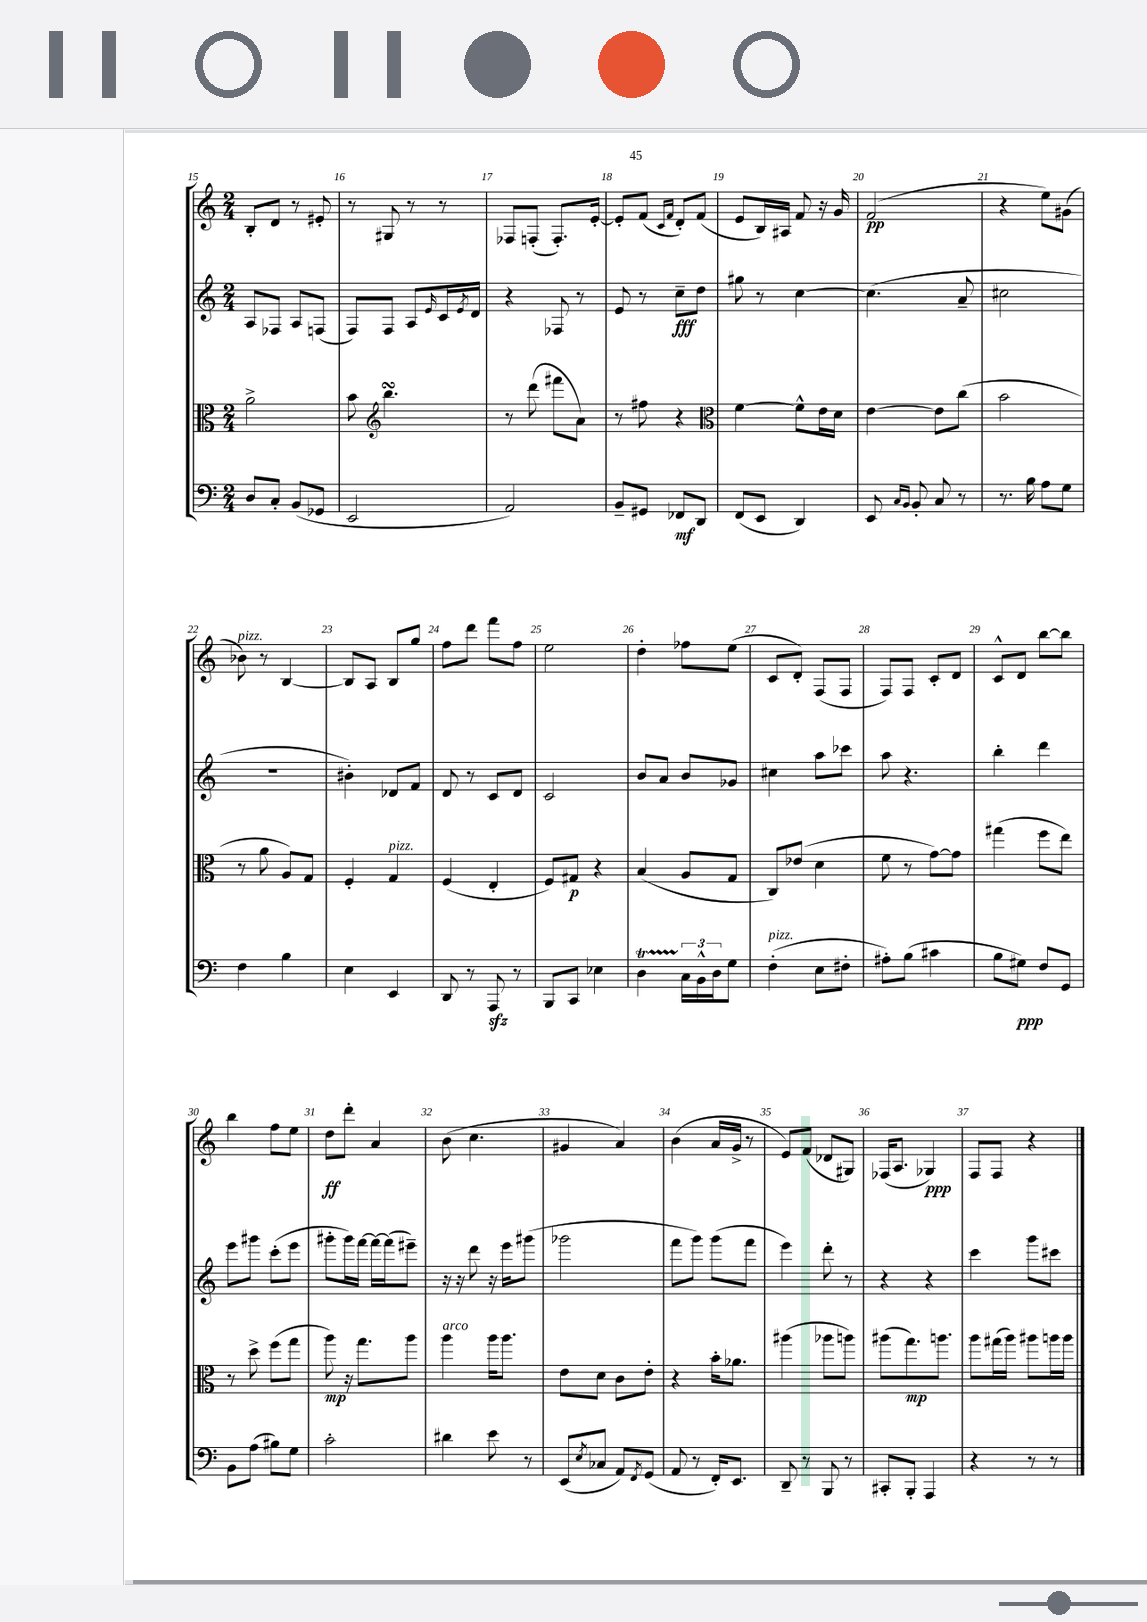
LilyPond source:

<<
\new StaffGroup <<
\new Staff = "s0" {
    \clef treble \key c \major \numericTimeSignature \time 2/4
    b8-. d'8 r8 eis'8-. |
    r8 gis8 r8 r8 |
    fes8 f8-.( f8.-.) e'16~-. |
    e'8-. f'8( \grace { c'16 f'16 } d'8-.) f'8( |
    e'8 b16) ais16 f'8 r16 g'16 |
    f'2\pp( |
    r4 e''8) gis'8( |
    bes'8^\markup { \italic "pizz." }) r8 b4~ |
    b8 a8 b8 g''8 |
    f''8 d'''8 f'''8 f''8 |
    e''2 |
    d''4-. fes''8 e''8( |
    c'8 d'8-.) f8( f8 |
    f8) f8 c'8-. d'8 |
    c'8-^ d'8 b''8~ b''8 |
    b''4 f''8 e''8 |
    d''8\ff d'''8-. a'4 |
    b'8( c''4. |
    gis'4 a'4) |
    b'4( a'16 g'16-> r8 |
    e'8) f'8( des'8 gis8) |
    fes16( a8. ges4\ppp) |
    f8 f8 r4 \bar "|." |
}
\new Staff = "s1" {
    \clef treble \key c \major \numericTimeSignature \time 2/4
    a8 fes8 a8 f8( |
    f8) f8 a8 \grace { e'16 } c'16 \acciaccatura { e'8 } d'16 |
    r4 fes8 r8 |
    e'8 r8 c''8--\fff d''8 |
    gis''8 r8 c''4~ |
    c''4.( a'8-- |
    cis''2 |
    R2 |
    bis'4-.) des'8 f'8 |
    d'8 r8 c'8 d'8 |
    c'2 |
    b'8 a'8 b'8 ges'8 |
    cis''4 a''8 ces'''8 |
    a''8 r4. |
    b''4-. d'''4 |
    e'''8 gis'''8 c'''8-.( e'''8 |
    gis'''8-. gis'''16) f'''16~ f'''16~ f'''16( eis'''8--) |
    r16 r16 d'''8 r16 e'''16 gis'''8( |
    ges'''2 |
    f'''8 g'''8) g'''8( f'''8 |
    e'''4) d'''8-. r8 |
    r4 r4 |
    c'''4 g'''8 cis'''8 \bar "|." |
}
\new Staff = "s2" {
    \clef alto \key c \major \numericTimeSignature \time 2/4
    a'2-> |
    b'8 \clef treble b''4.\turn |
    r8 d'''8( fis'''8 a'8) |
    r8 fis''8 r4 |
    \clef alto f'4~ f'8-^ e'16 d'16 |
    e'4~ e'8 c''8( |
    b'2 |
    r8 a'8 a8) g8 |
    f4-. g4^\markup { \italic "pizz." } |
    f4( e4-. |
    f8) gis8\p r4 |
    b4( a8 g8 |
    c8) ees'8( d'4 |
    f'8 r8 g'8~) g'8 |
    gis''4( f''8 e''8) |
    r8 d''8-> f''8( g''8 |
    a''8\mp) r16 g''8. a''8 |
    a''4^\markup { \italic "arco" } a''16 a''8. |
    e'8 d'8 c'8 e'8-. |
    r4 b'16-. aes'8. |
    ais''4( aes''8 a''8) |
    ais''8( g''8.\mp) a''8. |
    a''8 gis''16( a''16) ais''8 a''16 a''16 \bar "|." |
}
\new Staff = "s3" {
    \clef bass \key c \major \numericTimeSignature \time 2/4
    d8 c8-. b,8( ges,8 |
    e,2 |
    a,2) |
    b,8-- gis,8 fes,8\mf d,8 |
    f,8( e,8 d,4) |
    e,8 \grace { c16 b,16 } b,8-. c8 r8 |
    r8. b16 a8 g8 |
    f4 b4 |
    e4 e,4 |
    d,8 r8 a,,8\sfz r8 |
    b,,8 c,8 ees4 |
    d4\startTrillSpan \tuplet 3/2 { c16\stopTrillSpan b,16-^ d16 } g8 |
    f4-.^\markup { \italic "pizz." }( e8 fis8-. |
    ais8-.) b8( cis'4 |
    b8 gis8\ppp) f8 g,8 |
    b,8 a8( bis8) g8 |
    c'2-. |
    dis'4 e'8 r8 |
    e,8( \acciaccatura { e8 } ces8 a,8) \acciaccatura { f,8 } g,8( |
    a,8 r8 f,16-.) e,8. |
    d,8-- r8 b,,8 r8 |
    cis,8-. b,,8-. a,,4 |
    r4 r8 r8 \bar "|." |
}
>>
>>
\layout { \context { \Score currentBarNumber = #15 \override BarNumber.break-visibility = ##(#f #t #t) barNumberVisibility = #all-bar-numbers-visible } }
